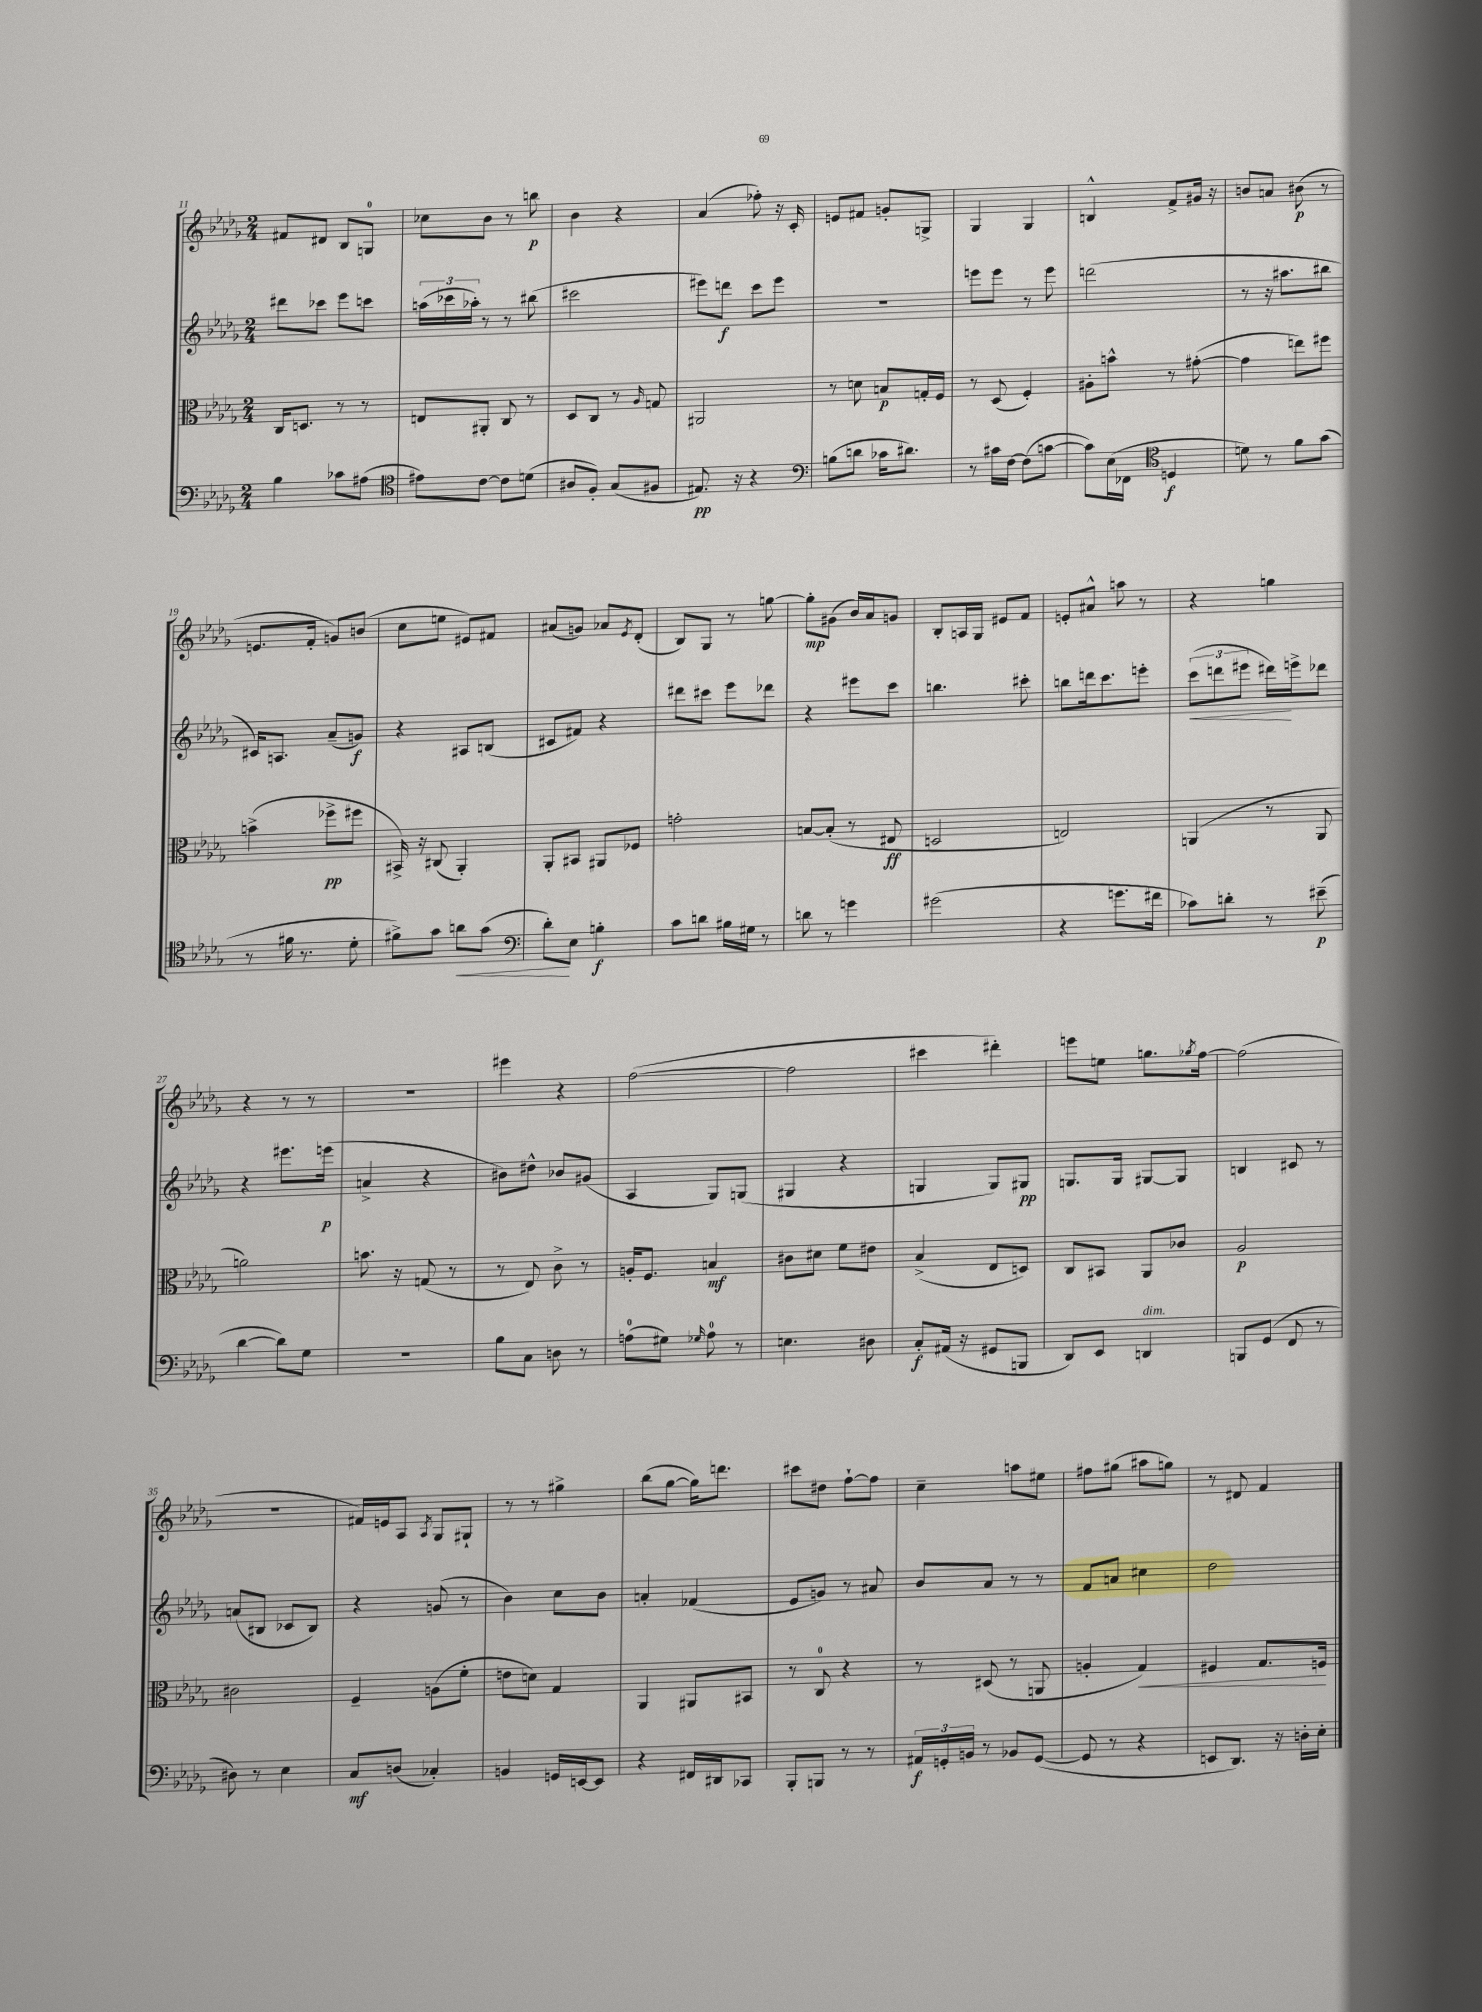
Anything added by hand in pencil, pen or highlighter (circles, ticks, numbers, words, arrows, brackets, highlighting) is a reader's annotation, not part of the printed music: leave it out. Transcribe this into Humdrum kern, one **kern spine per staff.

**kern	**kern	**kern	**kern
*staff4	*staff3	*staff2	*staff1
*clefF4	*clefC3	*clefG2	*clefG2
*k[b-e-a-d-g-]	*k[b-e-a-d-g-]	*k[b-e-a-d-g-]	*k[b-e-a-d-g-]
*M2/4	*M2/4	*M2/4	*M2/4
4B-\	16C/LK	8ddd#\L	8f#/L
.	8.D/J	.	.
.	.	8ccc-\J	8d#/J
8c-\L	8r	8eee-\L	8B-/L
(8A#\J	8r	8ccc\J	8G/J
=	=	=	=
*clefC4	*	*	*
8e#\L)	8E/L	(24aa\LL	8cc-\L
.	.	24ccc-\	.
.	.	24aa-'\JJ)	.
[8c\J	8AA#'/J	8r	8b-\J
8c\]L	8C/	8r	8r
(8d\J	8r	(8bb#\	8bb\
=	=	=	=
8A#/L	8D-/L	2ccc#\	4b-\
8F'/J)	8C/J	.	.
(8G-/L	8r	.	4r
.	16qqA-/	.	.
8F#/J	8G/	.	.
=	=	=	=
8.E#/)	2AA#/	8eee#\L)	(4a-/
.	.	8ddd\J	.
16r	.	.	.
4r	.	8ccc\L	8ff-'\)
.	.	8eee#\J	16r
.	.	.	16c'/
=	=	=	=
*clefF4	*	*	*
(8B\L	8r	2r	8e/L
8d\J	8d\	.	8f#/J
16c-\LK	8B/L	.	8g'/L
8.d#\J)	.	.	.
.	16G'/L	.	8G^/J
.	16F/JJ	.	.
=	=	=	=
8r	8r	8eee\L	4G-/
16c#\LL	(8D-/	8eee\J	.
[16F\JJ	.	.	.
(8F\]L	4F'/)	8r	4G-/
[8c\J	.	8eee\	.
=	=	=	=
8c\]L)	8A#'\L	(2ddd\	4B^^/
(16E-\L	8b^^\J	.	.
16FF-\JJ	.	.	.
*clefC4	*	*	*
4D/	8r	.	8f^/L
.	([8g#'\	.	16g#/Jk
.	.	.	16r
=	=	=	=
8d\)	4g#\]	8r	8b/L
8r	.	16r	8a/J
.	.	8.aa#\L	.
8f\L	8ee\L)	.	(8b#\
(8g-\J	8ff#\J	8bb#\J	8r
=	=	=	=
8r	(4b^\	16c#/LK)	8.e/L
.	.	8.A/J	.
16f#\	.	.	.
8.r	.	.	16f'/Jk
.	8ff-^\L	(8a-~/L	8g/L)
8d-'\	8ff#\J	8g/J)	(8b/J
=	=	=	=
8f#^\L)	16BB#^/)	4r	8cc\L
.	16r	.	.
8g-\J	(8C#/	.	8ee\J
8a\L	4AA-'/)	8A#/L	8e#/L)
(8g-\J	.	(8B/J	8f#/J
=	=	=	=
*clefF4	*	*	*
8d-'\L)	8AA-'/L	8c#/L	(8a#/L
8E-\J	8BB#/J	8f#/J)	8g/J)
4B'\	8AA#/L	4r	8a-/L
.	.	.	8qe-/
.	8F-/J	.	(8d-'/J
=	=	=	=
8c\L	2g'\	8ddd#\L	8B-/L)
8d\J	.	8ccc#\J	8G-/J
16B#\LL	.	8eee-\L	8r
16G#\JJ	.	.	.
8r	.	8ddd-\J	[8gg\
=	=	=	=
8d\	[8B/L	4r	8gg'\]L
8r	(8B'/]J	.	(8g#\J
4g\	8r	8eee#\L	16b-/LL)
.	.	.	16a-/J
.	8E#/	8ccc\J	8g/J
=	=	=	=
(2g#\	2D/	4.bb\	8B-'/L
.	.	.	16A/L
.	.	.	16G-/JJ
.	.	.	8e#/L
.	.	8ccc#'\	8f/J
=	=	=	=
4r	2E/)	8bb\L	8e'/L
.	.	16ddd\k	8a#^^/J
.	.	8.ccc\	.
8.g\L	.	.	8aa\
.	.	8eee'\J	8r
16f#\Jk	.	.	.
=	=	=	=
8c-\L)	(4AA/	(12ccc\L	4r
.	.	12ddd\	.
8d'\J	.	.	.
.	.	12eee#\J	.
8r	8r	16ddd#\LL)	4gg\
.	.	16eee^\J	.
(8e#~\	8AA/	8ddd-\J	.
=	=	=	=
[4d-\	2a\)	4r	4r
8d-\]L)	.	8.eee#\L	8r
8G-\J	.	.	8r
.	.	(16eee\Jk	.
=	=	=	=
2r	8.b\	4a^/	2r
.	16r	.	.
.	(8G/	4r	.
.	8r	.	.
=	=	=	=
8B-\L	8r	8b#\L)	4eee#\
8C\J	8E-/)	8dd#^^\J	.
8D\	8c^\	8b-/L	4r
8r	8r	(8g#/J	.
=	=	=	=
(8A\L	16A'/LK	4A-/	([2ff\
.	8.F/J	.	.
8G#\J)	.	.	.
16qqG-/	.	.	.
8A\	4B/	8G-/L)	.
8r	.	(8G/J	.
=	=	=	=
4.E\	8c#\L	4G#/	2ff\]
.	8d#\J	.	.
.	8f\L	4r	.
8D#\	8e#\J	.	.
=	=	=	=
8C'/L	(4B-^/	4G/	4ccc#\
(16AA#/Jk	.	.	.
16r	.	.	.
8GG#/L	8E-/L	8G/L)	4ddd#'\)
8BBB/J	8D/J)	8G#/J	.
=	=	=	=
8DD-/L)	8C/L	8.G/L	8eee\L
8EE-/J	8BB#/J	.	8ee\J
.	.	16G/Jk	.
4DD/	8AA-/L	[8G#/L	8.gg\L
.	8c-/J	8G#/]J	.
.	.	.	8qgg-/
.	.	.	[16ff\Jk
=	=	=	=
8BBB/L	2A-/	4B/	(2ff\]
(8GG-/J	.	.	.
8FF/	.	8c#/	.
8r	.	8r	.
=	=	=	=
8D#\)	2c#\	(8a/L	2r
8r	.	8B#/J	.
4E-\	.	8c-/L	.
.	.	8B#/J)	.
=	=	=	=
8C/L	4F~/	4r	16f#/LL)
.	.	.	16e/J
(8D/J	.	.	8A-/J
.	.	.	8qA-/
4C-'/)	(8A\L	(8g/	8G-/L
.	8f'\J	8r	8G#`/J
=	=	=	=
4BB/	8e\L	4b-\)	8r
.	8d\J)	.	8r
16GG/LL	4G-/	8cc\L	4gg#^\
[16EE/J	.	.	.
8EE/]J	.	8b-\J	.
=	=	=	=
4r	4AA-/	4a'/	(8bb-\L
.	.	.	[8gg-\J
16FF#/LL	8AA#/L	(4f-/	16gg-\]LK)
16DD#/J	.	.	8.ddd\J
8CC-/J	8BB#/J	.	.
=	=	=	=
8BBB-'/L	8r	8e-/L	8ccc#\L
8BBB/J	8C/	8g/J)	8dd#\J
8r	4r	8r	[8ff`\L
8r	.	8a#/	8ff\]J
=	=	=	=
24AA#/LL	8r	8b-/L	4cc~\
24GG'/	.	.	.
24BB/JJ	.	.	.
8r	(8D#/	8a-/J	.
8BB-/L	8r	8r	8aa\L
([8GG/J	8AA/	8r	8ee#\J
=	=	=	=
8GG/]	4A'/	8f/L	8ff#\L
8r	.	8a/J	(8gg#\J
4r	4G-/)	4cc#\	8aa#\L
.	.	.	8gg\J)
=	=	=	=
8EE/L	4F#/	2dd-\	8r
8.DD-/J)	.	.	8d#/
.	8.G-/L	.	4f/
16r	.	.	.
16D'\LL	.	.	.
16E-'\JJ	16F/Jk	.	.
==	==	==	==
*-	*-	*-	*-
